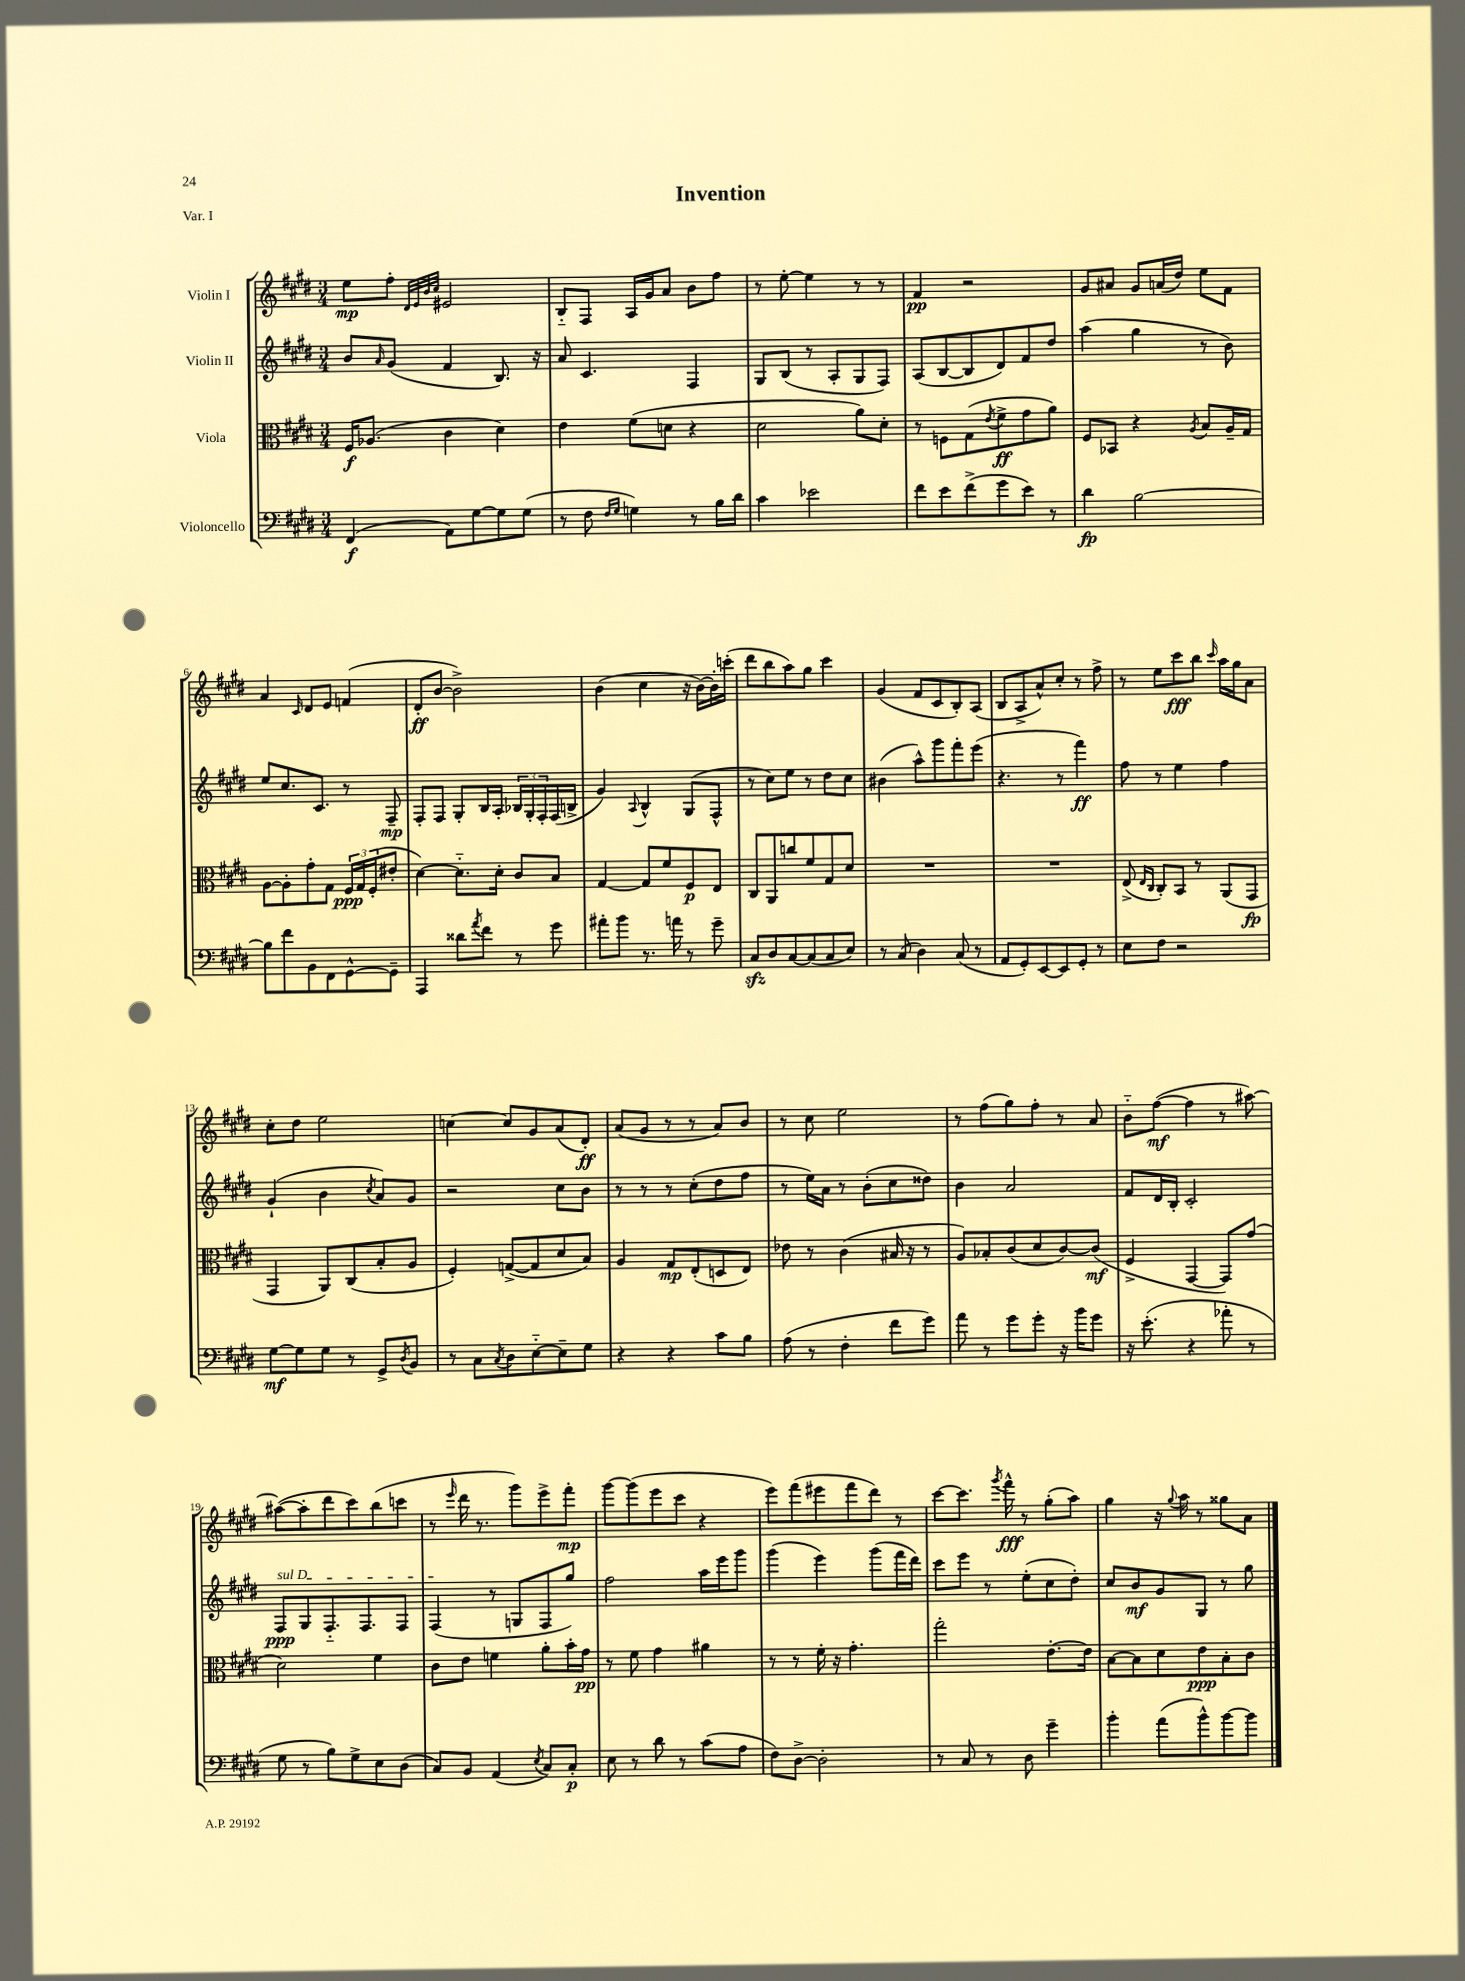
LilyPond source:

\header { title = "Invention" piece = "Var. I" }
<<
\new StaffGroup <<
\new Staff = "s0" \with { instrumentName = "Violin I" } {
    \clef treble \key e \major \numericTimeSignature \time 3/4
    e''8\mp fis''8-. \grace { dis'32 e'32 b'32 cis''32 } eis'2 |
    b8-_ fis8 a16 gis'16 a'8 b'8 fis''8 |
    r8 e''8~-. e''4 r8 r8 |
    fis'4\pp r2 |
    gis'8 ais'8 gis'8 a'16( dis''16) e''8 fis'8 |
    a'4 \grace { cis'16 } dis'8 e'8 f'4( |
    dis'8-.\ff b'8~ b'2->) |
    b'4( cis''4 r16 b'16~) b'16-. c'''16-.( |
    dis'''8 b''8 a''8) gis''8 cis'''4 |
    gis'4( fis'8 cis'8 b8-.) a8( |
    b8 a8-> a'8-^) cis''8-. r8 fis''8-> |
    r8 e''8 cis'''8\fff b''8 \grace { cis'''16 } a''16 gis''16 a'8 |
    cis''8-. dis''8 e''2 |
    c''4~ c''8 gis'8 a'8( dis'8-.\ff) |
    a'8( gis'8 r8 r8 a'8) b'8 |
    r8 cis''8 e''2 |
    r8 fis''8( gis''8) fis''8-. r8 a'8 |
    b'8-_ fis''8~\mf( fis''4 r8 ais''8~) |
    ais''8~( ais''8-. dis'''8 cis'''8) b''8( c'''8 |
    r8 \grace { e'''16 } dis'''16 r8. gis'''8) e'''8-> fis'''8-.\mp |
    gis'''8~ gis'''8( e'''8 cis'''8 r4 |
    e'''8) fis'''8( eis'''8 fis'''8 dis'''8) r8 |
    cis'''8~ cis'''8. \acciaccatura { gis'''8 } fis'''16-^\fff r8 gis''8-.( a''8) |
    gis''4 r16 \appoggiatura { gis''8 } a''16 r8 gisis''8 a'8 \bar "|." |
}
\new Staff = "s1" \with { instrumentName = "Violin II" } {
    \clef treble \key e \major \numericTimeSignature \time 3/4
    b'8 \grace { a'16 } gis'8( fis'4 b8.) r16 |
    a'8 cis'4. fis4 |
    gis8 b8( r8 a8-. gis8 fis8) |
    a8( b8~ b8 dis'8) fis'8 dis''8 |
    a''4( gis''4 r8 b'8) |
    e''8 cis''8. cis'8. r8 fis8--\mp |
    fis8-. fis8 gis8-. b16 a16-. \tuplet 3/2 { bes16 gis16-. fis16-. } fis16( b16-> |
    gis'4) \appoggiatura { a8 } b4-^ gis8( fis8-^ |
    r8 cis''8) e''8 r8 dis''8 cis''8 |
    bis'4( a''8-^) gis'''8 fis'''8-. e'''8( |
    r4. r8 fis'''4\ff) |
    fis''8 r8 e''4 fis''4 |
    gis'4-!( b'4 \acciaccatura { cis''8 } a'8) gis'8 |
    r2 cis''8 b'8 |
    r8 r8 r8 cis''8-.( dis''8 fis''8 |
    r8 e''16) a'16 r8 b'8-.( cis''8 disis''8) |
    b'4 a'2 |
    fis'8 dis'16 b16-. cis'2-. |
    \once \override TextSpanner.bound-details.left.text = \markup { \italic "sul D" } fis8\ppp\startTextSpan gis8 fis8.-_ fis8. fis8 |
    fis4\stopTextSpan( r8 g8 fis8 gis''8) |
    fis''2 a''16 e'''16 gis'''8 |
    gis'''4( e'''4) gis'''8( fis'''16 dis'''16) |
    cis'''8 e'''8 r8 e''8-.( cis''8 dis''8-.) |
    cis''8 b'8\mf gis'8 gis8 r8 gis''8 \bar "|." |
}
\new Staff = "s2" \with { instrumentName = "Viola" } {
    \clef alto \key e \major \numericTimeSignature \time 3/4
    fis16\f aes8.( cis'4 dis'4) |
    e'4 fis'8( d'8 r4 |
    dis'2 a'8) dis'8-. |
    r8 f8 gis8( \acciaccatura { e'8 } fis'8->\ff gis'8 a'8) |
    fis8 bes,8 r4 \acciaccatura { a8 } b8 a16-- gis16 |
    a8~ a8-. gis'8-. gis8 \tuplet 3/2 { fis16\ppp gis16 fis16-.( } eis'8-. |
    dis'4~) dis'8.-_ dis'16-. cis'8 b8 |
    gis4~ gis8 fis'8 fis8\p e8 |
    cis8 a,8 c''8 fis'8 gis8 dis'8 |
    R2. |
    R2. |
    e8->( \grace { e16 cis16 } cis8-.) b,8 r8 a,8( gis,8\fp |
    gis,4 a,8) cis8( b8-. a8 |
    fis4-.) g8~->( g8 dis'8 b8) |
    a4 gis8\mp e8-.( d8 e8) |
    ees'8 r8 cis'4( bis16 r16 r8 |
    a8) bes8-. cis'8( dis'8 cis'8~) cis'8\mf( |
    fis4-> gis,4~ gis,8) gis'8( |
    dis'2) fis'4 |
    cis'8 e'8 f'4 a'8-. b'16-. gis'16\pp |
    r8 fis'8 gis'4 ais'4 |
    r8 r8 fis'16-. r16 gis'4.-. |
    gis''2-. e'8.~-. e'16 |
    b8~ b8 dis'8 e'8\ppp b8-. cis'8 \bar "|." |
}
\new Staff = "s3" \with { instrumentName = "Violoncello" } {
    \clef bass \key e \major \numericTimeSignature \time 3/4
    fis,4\f( a,8) gis8~ gis8 gis8( |
    r8 fis8 \grace { fis16 gis16 } g4) r8 b16 dis'16 |
    cis'4 ees'2 |
    fis'8 e'8 fis'8->( gis'8 e'8) r8 |
    dis'4\fp b2~ |
    b8 fis'8 b,8 fis,8 gis,8~-^ gis,8-- |
    a,,4 disis'8 \acciaccatura { a'8 } fis'8 r8 gis'8 |
    ais'8-. b'8 r8. a'16 r8 gis'8-- |
    cis8\sfz dis8 cis8~ cis8( cis8 e8) |
    r8 cis8( dis4) cis8( r8 |
    a,8 gis,8-.) e,8~ e,8 gis,8-. r8 |
    e8 fis8 r2 |
    gis8~\mf gis8 gis8 r8 gis,8-> \acciaccatura { dis8 } b,8 |
    r8 cis8 \acciaccatura { cis8 } dis8 e8~-_ e8-- gis8 |
    r4 r4 cis'8 b8 |
    a8( r8 fis4-. fis'8 gis'8) |
    a'8 r8 gis'8 gis'8-. r16 b'16 gis'8 |
    r16 e'8.-.( r4 aes'8-. r8 |
    gis8 r8 b8) gis8-> e8 dis8( |
    cis8) b,8 a,4( \acciaccatura { e8 } cis8) cis8-.\p |
    e8 r8 dis'8 r8 cis'8( a8 |
    fis8) dis8~-> dis2-. |
    r8 cis8 r8 dis8 gis'4-- |
    b'4-. a'8( b'8-^) b'8~ b'8 \bar "|." |
}
>>
>>
